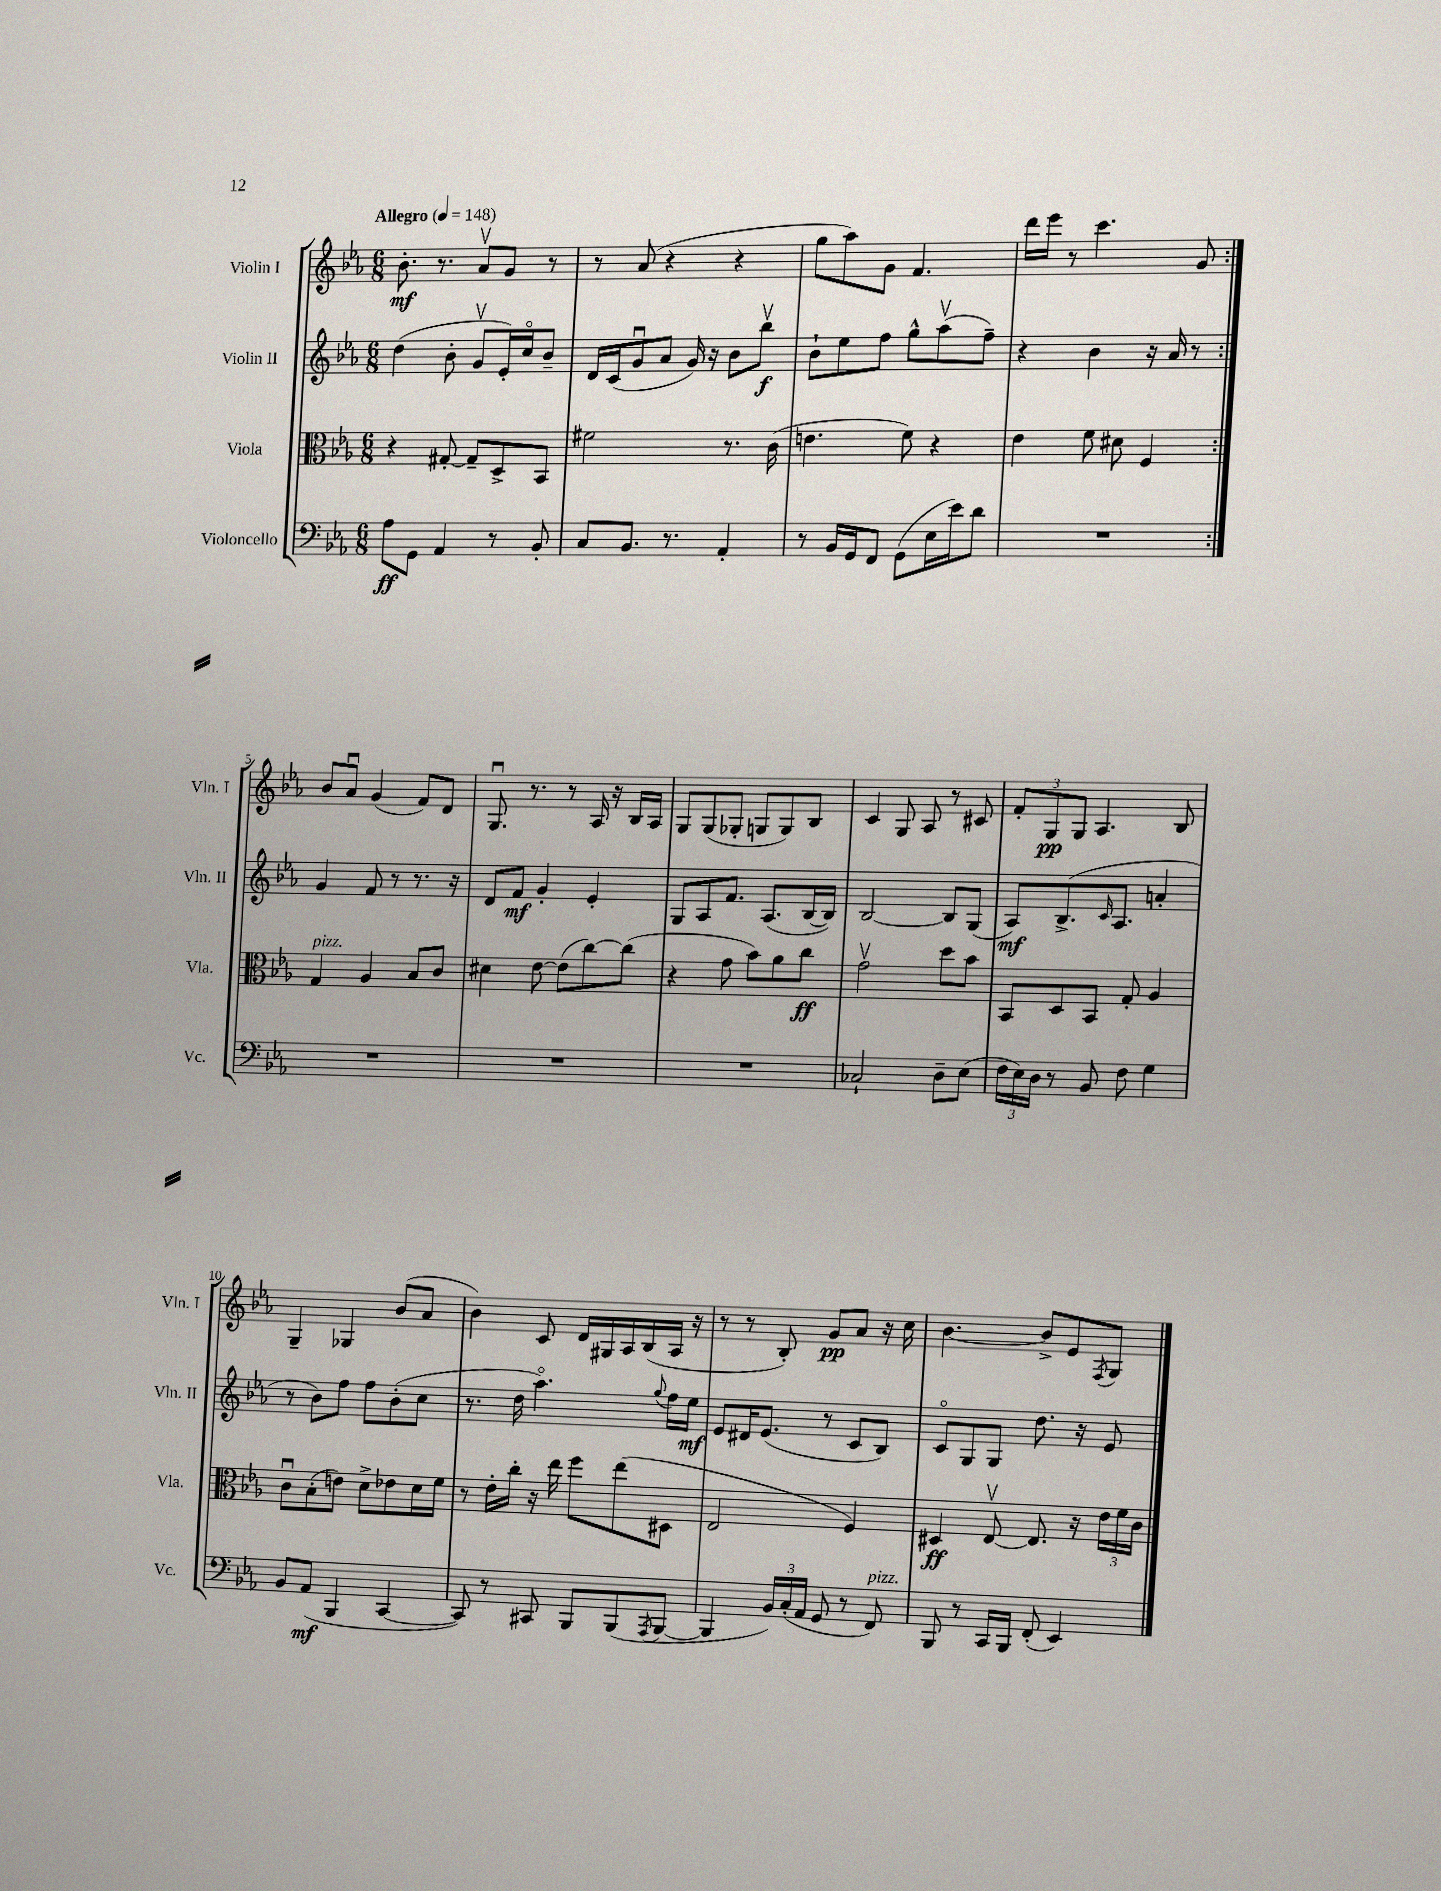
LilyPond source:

<<
\new StaffGroup <<
\new Staff = "s0" \with { instrumentName = "Violin I" shortInstrumentName = "Vln. I" } {
    \clef treble \key ees \major \numericTimeSignature \time 6/8 \tempo "Allegro" 4 = 148
    \repeat volta 2 { bes'8.-.\mf r8. aes'8\upbow g'8 r8 |
    r8 aes'8( r4 r4 |
    g''8 aes''8) g'8 f'4. |
    d'''16 ees'''16 r8 c'''4. g'8 | }
    bes'8 aes'8\downbow g'4( f'8) d'8 |
    g8.\downbow r8. r8 aes16 r16 bes16 aes16 |
    g8 g8( ges8-. g8 g8) bes8 |
    c'4 g8 aes8 r8 cis'8 |
    \tuplet 3/2 { f'8-. g8\pp g8 } aes4. bes8 |
    g4-- ges4 bes'8( aes'8 |
    bes'4) c'8 d'16 gis16 aes16 bes16( aes16 r16 |
    r8 r8 bes8-.) g'8\pp aes'8 r16 c''16 |
    bes'4.~ bes'8-> ees'8 \acciaccatura { f8 } g8 \bar "|." |
}
\new Staff = "s1" \with { instrumentName = "Violin II" shortInstrumentName = "Vln. II" } {
    \clef treble \key ees \major \numericTimeSignature \time 6/8
    \repeat volta 2 { d''4( bes'8-. g'8\upbow ees'16-.) c''16\flageolet bes'8-- |
    d'16 c'16( g'8\downbow aes'8 g'16) r16 bes'8 bes''8\upbow\f |
    bes'8-! ees''8 f''8 g''8-^ aes''8\upbow( f''8--) |
    r4 bes'4 r16 aes'16 r8 | }
    g'4 f'8 r8 r8. r16 |
    d'8 f'8\mf g'4-. ees'4-. |
    g8 aes8 f'8. aes8.( bes16~ bes16) |
    bes2~ bes8 g8( |
    aes8\mf) bes8.->( \grace { c'16 } aes8. a'4-. |
    r8 bes'8) f''8 f''8 bes'8-.( c''8 |
    r8. d''16 aes''4.\flageolet) \appoggiatura { g''8 } f''16 ees''16\mf |
    ees'8 dis'16 ees'8.( r8 c'8 bes8) |
    c'8\flageolet g8 g8 d''8. r16 ees'8 \bar "|." |
}
\new Staff = "s2" \with { instrumentName = "Viola" shortInstrumentName = "Vla." } {
    \clef alto \key ees \major \numericTimeSignature \time 6/8
    \repeat volta 2 { r4 gis8~-. gis8-- d8-> bes,8 |
    fis'2 r8. c'16( |
    e'4. f'8) r4 |
    ees'4 f'8 dis'8 f4 | }
    g4^\markup { \italic "pizz." } aes4 bes8 c'8 |
    dis'4 ees'8~ ees'8( c''8~) c''8( |
    r4 g'8 bes'8) aes'8 c''8\ff |
    g'2\upbow d''8 bes'8 |
    bes,8 d8 bes,8 g8-. aes4 |
    c'8\downbow bes8-.( e'8) d'8-> ees'8 d'16 f'16 |
    r8 ees'16-. c''16-. r16 ees''16 f''8 ees''8( dis8 |
    ees2 f4) |
    dis4\ff ees8~\upbow ees8. r16 \tuplet 3/2 { ees'16 f'16 c'16 } \bar "|." |
}
\new Staff = "s3" \with { instrumentName = "Violoncello" shortInstrumentName = "Vc." } {
    \clef bass \key ees \major \numericTimeSignature \time 6/8
    \repeat volta 2 { aes8\ff g,8 aes,4 r8 bes,8-. |
    c8 bes,8. r8. aes,4-. |
    r8 bes,16 g,16 f,8 g,8( ees16 ees'16) d'8 |
    R2. | }
    R2. |
    R2. |
    R2. |
    ces2-! d8-- ees8( |
    \tuplet 3/2 { f16 ees16) d16 } r8 bes,8 f8 g4 |
    bes,8 aes,8\mf( bes,,4 c,4~ |
    c,8) r8 cis,8 bes,,8 bes,,8( \acciaccatura { aes,,8 } bes,,8~ |
    bes,,4 \tuplet 3/2 { bes,16) c16-.( aes,16 } g,8 r8 f,8^\markup { \italic "pizz." }) |
    bes,,8 r8 c,16 bes,,16 f,8-.( ees,4) \bar "|." |
}
>>
>>
